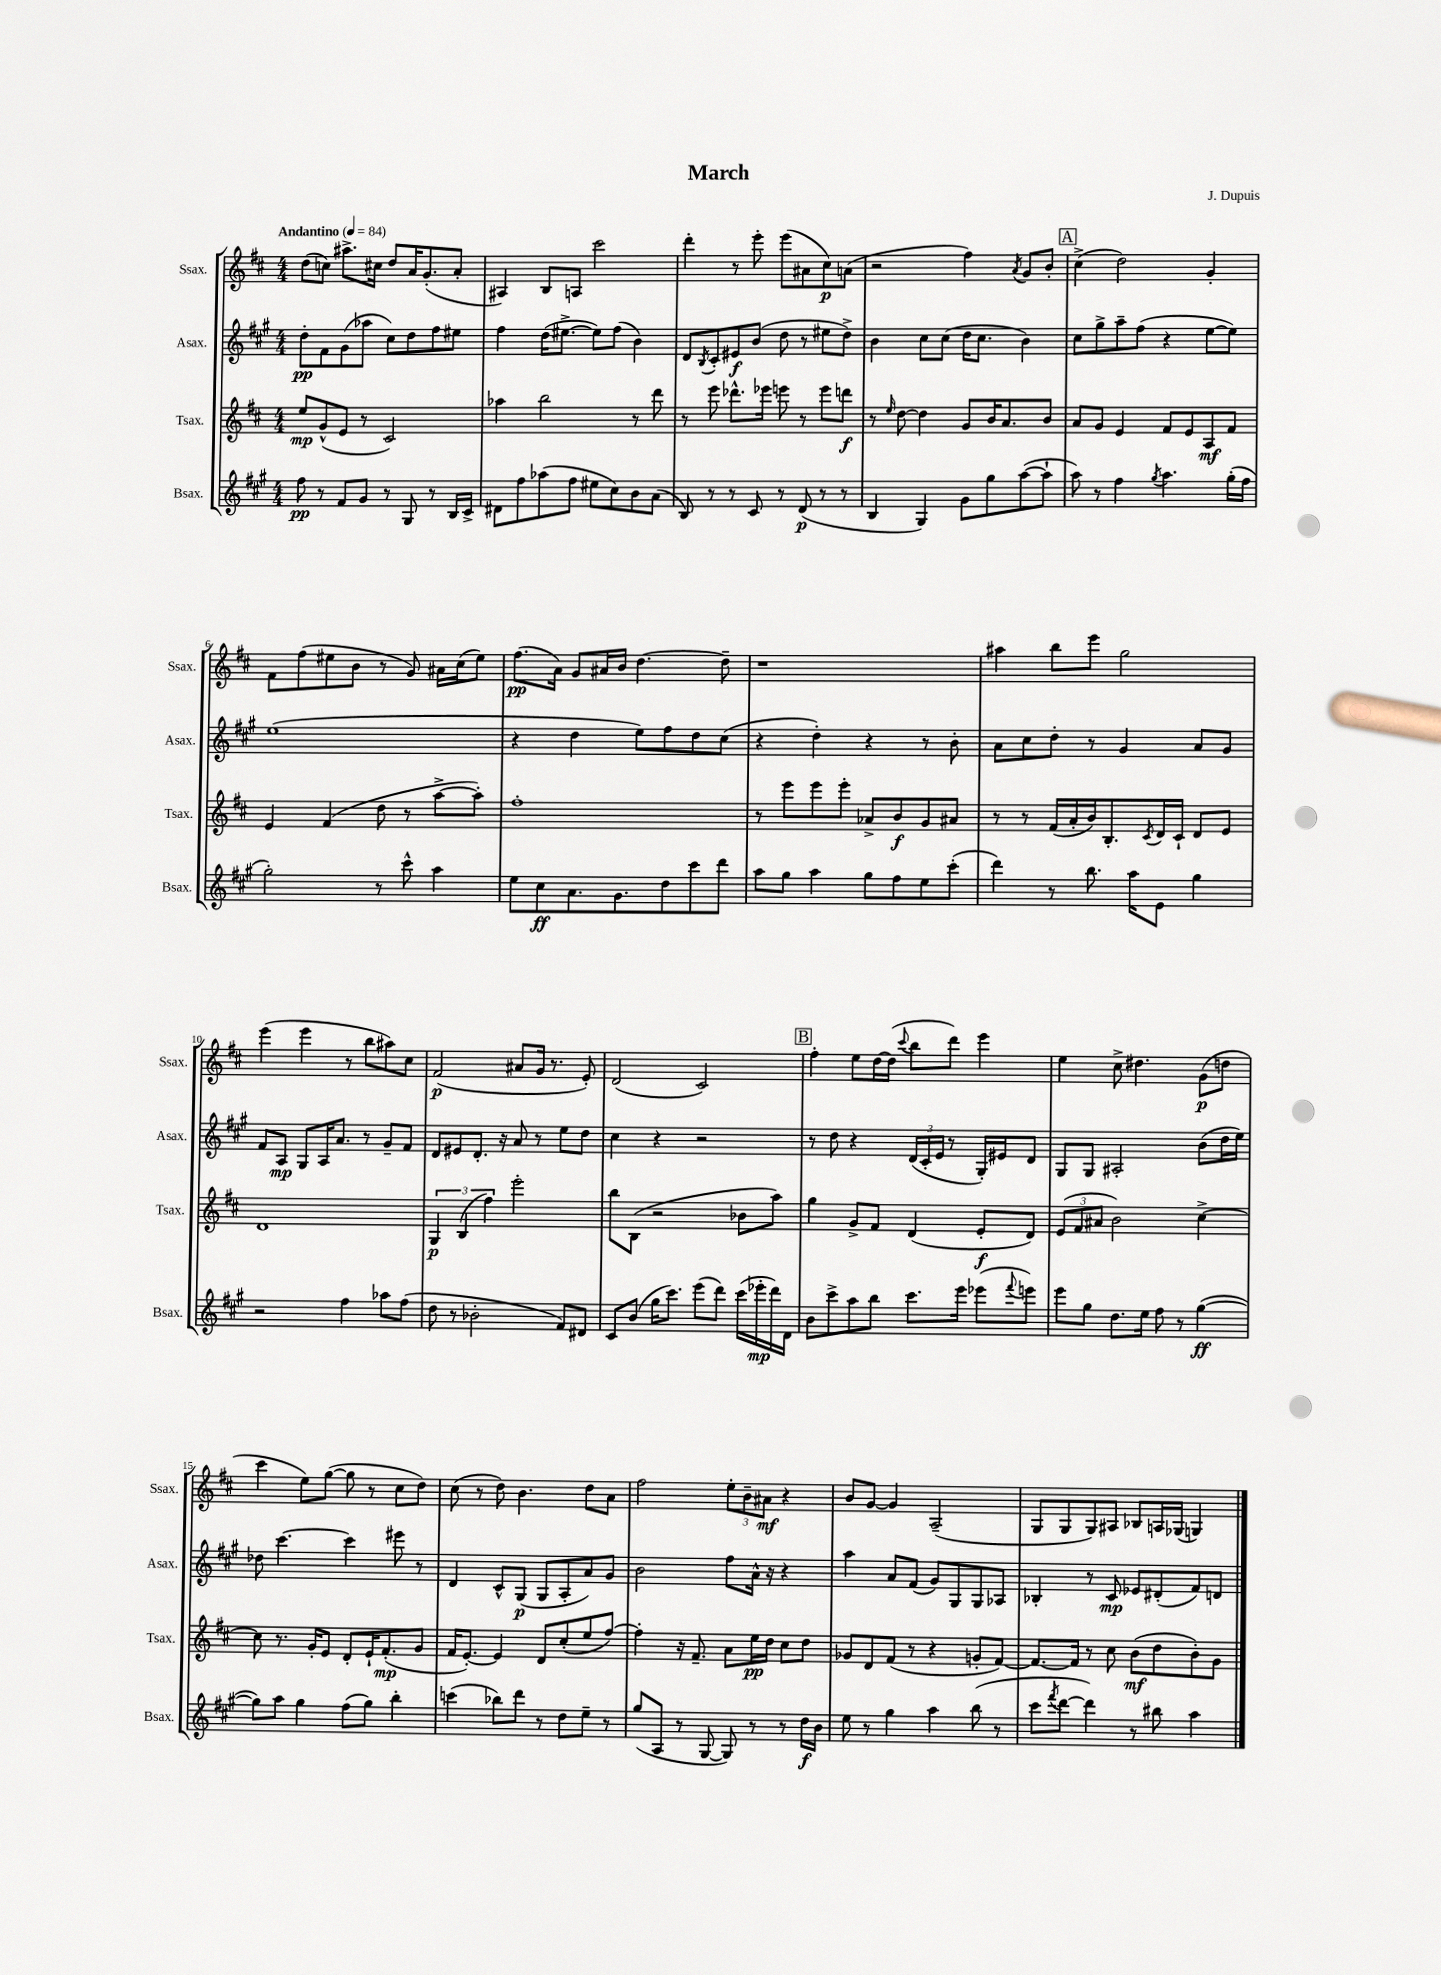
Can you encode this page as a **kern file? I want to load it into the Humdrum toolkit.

**kern	**dynam	**kern	**dynam	**kern	**dynam	**kern	**dynam
*part4	*part4	*part3	*part3	*part2	*part2	*part1	*part1
*staff4	*staff4	*staff3	*staff3	*staff2	*staff2	*staff1	*staff1
*I"Bsax.	*	*I"Tsax.	*	*I"Asax.	*	*I"Ssax.	*
*I'Bsax.	*	*I'Tsax.	*	*I'Asax.	*	*I'Ssax.	*
*clefG2	*	*clefG2	*	*clefG2	*	*clefG2	*
*k[f#c#g#]	*	*k[f#c#]	*	*k[f#c#g#]	*	*k[f#c#]	*
*M4/4	*	*M4/4	*	*M4/4	*	*M4/4	*
*MM84	*	*MM84	*	*MM84	*	*MM84	*
=1	=1	=1	=1	=1	=1	=1	=1
!	!	!	!	!	!	!LO:TX:a:B:t=Andantino	!
8ff#\	pp	8ee/L	mp	8dd'\L	pp	(8dd\L	.
8r	.	(8g^^/	.	8f#\	.	8ccn\J)	.
8f#/L	.	8e/J	.	(8g#\	.	8.aa#X^\L	.
8g#/J	.	8r	.	8aa-X\J	.	.	.
.	.	.	.	.	.	16cc#X\Jk	.
8r	.	2c#/)	.	8cc#\L)	.	8dd/L	.
8G#/	.	.	.	8dd\	.	16a/K	.
.	.	.	.	.	.	(8.g'/	.
8r	.	.	.	8ff#\	.	.	.
16B/LL	.	.	.	8ee#X\J	.	8a'/J	.
16c#^/JJ	.	.	.	.	.	.	.
=2	=2	=2	=2	=2	=2	=2	=2
8d#X\L	.	4aa-X\	.	4ff#\	.	4A#X/)	.
8ff#\	.	.	.	.	.	.	.
(8aa-X\	.	2bb\	.	(16dd\KL	.	8B/L	.
.	.	.	.	[8.ee#X^\J	.	.	.
8ff#\J	.	.	.	.	.	8An/J	.
8ee#X\L	.	.	.	8ee#\L])	.	2ccc#\	.
8cc#\)	.	.	.	(8ff#\J	.	.	.
8b\	.	8r	.	4b\)	.	.	.
(8a\J	.	8ddd\	.	.	.	.	.
=3	=3	=3	=3	=3	=3	=3	=3
8B/)	.	8r	.	8d/L	.	4ddd'\	.
.	.	.	.	8qB/	.	.	.
8r	.	8eee\	.	8c#'/	.	.	.
8r	.	8.ddd-X^^\L	.	8e#X/	f	8r	.
8c#/	.	.	.	(8b/J	.	8eee'\	.
.	.	16eee-X\Jk	.	.	.	.	.
8r	.	8eeen\	.	8dd\	.	(8eee\L	.
(8d/	p	8r	.	8r	.	8a#X\	.
8r	.	8eee\L	.	8ee#X\L	.	8cc#\)	p
8r	.	8dddn\J	f	8dd^\J)	.	(8an\J	.
=4	=4	=4	=4	=4	=4	=4	=4
4B/	.	8r	.	4b\	.	2r	.
.	.	16qqee/	.	.	.	.	.
.	.	[8dd\	.	.	.	.	.
4G#/)	.	4dd\]	.	8cc#\L	.	.	.
.	.	.	.	(8cc#\J	.	.	.
8g#\L	.	8g/L	.	16dd\KL	.	4ff#\)	.
.	.	.	.	8.cc#\J	.	.	.
8gg#\	.	16b/K	.	.	.	.	.
.	.	8.a/	.	.	.	.	.
.	.	.	.	.	.	8qa/	.
([8aa\	.	.	.	4b\)	.	8g/L	.
8aa`\J]	.	8b/J	.	.	.	8b'/J	.
!!LO:REH:place=s1:t=A
=5	=5	=5	=5	=5	=5	=5	=5
8aa\)	.	8a/L	.	8cc#\L	.	(4cc#^\	.
8r	.	8g/J	.	8gg#^\	.	.	.
4ff#\	.	4e/	.	8aa~\	.	2dd\)	.
.	.	.	.	(8ff#\J	.	.	.
8qgg#/	.	.	.	.	.	.	.
4.aa\	.	8f#/L	.	4r	.	.	.
.	.	8e/	.	.	.	.	.
.	.	8A/	mf	[8ee\L	.	4g'/	.
(16gg#'\LL	.	8f#/J	.	8ee\J])	.	.	.
16ff#\JJ	.	.	.	.	.	.	.
!!LO:LB:g=z
=6	=6	=6	=6	=6	=6	=6	=6
2gg#'\)	.	4e/	.	(1ee	.	8f#\L	.
.	.	.	.	.	.	(8ff#\	.
.	.	(4f#/	.	.	.	8ee#X\	.
.	.	.	.	.	.	8b\J	.
8r	.	8dd\	.	.	.	8r	.
8ccc#^^\	.	8r	.	.	.	8g/)	.
4aa\	.	[8aa^\L	.	.	.	16a#X\LL	.
.	.	.	.	.	.	(16cc#\J	.
.	.	8aa'\J])	.	.	.	8ee#\J)	.
=7	=7	=7	=7	=7	=7	=7	=7
8ee\L	.	1ff#'	.	4r	.	(8.ff#\L	pp
8cc#\	ff	.	.	.	.	.	.
.	.	.	.	.	.	16a\Jk)	.
8.a\	.	.	.	4dd\	.	8g/L	.
.	.	.	.	.	.	16a#X/L	.
8.g#\	.	.	.	.	.	16b/JJ	.
.	.	.	.	8ee\L)	.	[4.dd\	.
8dd\	.	.	.	8ff#\	.	.	.
8ccc#\	.	.	.	8dd\	.	.	.
8ddd\J	.	.	.	(8cc#\J	.	8dd~\]	.
=8	=8	=8	=8	=8	=8	=8	=8
8aa\L	.	8r	.	4r	.	1r	.
8gg#\J	.	8eee\L	.	.	.	.	.
4aa\	.	8eee\	.	4dd'\)	.	.	.
.	.	8eee'\J	.	.	.	.	.
8gg#\L	.	8a-X^/L	.	4r	.	.	.
8ff#\	.	8b/	f	.	.	.	.
8ee\	.	8g/	.	8r	.	.	.
(8ccc#'\J	.	8a#X/J	.	8b'\	.	.	.
=9	=9	=9	=9	=9	=9	=9	=9
4ddd\)	.	8r	.	8a\L	.	4aa#X\	.
.	.	8r	.	8cc#\	.	.	.
8r	.	(16f#/LL	.	8dd'\J	.	8bb\L	.
.	.	16a'/	.	.	.	.	.
8.bb\	.	16b/J)	.	8r	.	8eee\J	.
.	.	8.B'/	.	.	.	.	.
.	.	.	.	4g#/	.	2gg\	.
16aa\KL	.	.	.	.	.	.	.
.	.	8qc#/	.	.	.	.	.
8e\J	.	16d/L	.	.	.	.	.
.	.	16c#`/JJ	.	.	.	.	.
4gg#\	.	8d/L	.	8a/L	.	.	.
.	.	8e/J	.	8g#/J	.	.	.
!!LO:LB:g=z
=10	=10	=10	=10	=10	=10	=10	=10
2r	.	1d	.	8f#/L	.	(4eee\	.
.	.	.	.	8A/J	mp	.	.
.	.	.	.	8G#/L	.	4eee\	.
.	.	.	.	16A/K	.	.	.
.	.	.	.	8.a/J	.	.	.
4ff#\	.	.	.	.	.	8r	.
.	.	.	.	8r	.	8bb\L	.
8aa-X\L	.	.	.	8g#~/L	.	8aa#X\)	.
(8ff#\J	.	.	.	8f#/J	.	8cc#\J	.
=11	=11	=11	=11	=11	=11	=11	=11
8dd\	.	6G/	p	8d/L	.	(2f#/	p
8r	.	.	.	8e#X/	.	.	.
.	.	(6B/	.	.	.	.	.
2b-X'\	.	.	.	8.d'/J	.	.	.
.	.	6ff#\)	.	.	.	.	.
.	.	.	.	16r	.	.	.
.	.	2eee'\	.	8a/	.	8a#X/L	.
.	.	.	.	8r	.	16g/Jk	.
.	.	.	.	.	.	8.r	.
8f#/L)	.	.	.	8ee\L	.	.	.
8d#X/J	.	.	.	8dd\J	.	8e'/)	.
=12	=12	=12	=12	=12	=12	=12	=12
8c#/L	.	8bb\L	.	4cc#\	.	(2d/	.
(8b/J	.	(8B\J	.	.	.	.	.
16gg#\KL	.	2r	.	4r	.	.	.
8.ccc#\J)	.	.	.	.	.	.	.
(8eee\L	.	.	.	2r	.	2c#/)	.
8ddd\J)	.	.	.	.	.	.	.
(16ccc#\LL	.	8b-X\L	.	.	.	.	.
16eee-X'\	mp	.	.	.	.	.	.
16ddd\)	.	8aa\J)	.	.	.	.	.
16d\JJ	.	.	.	.	.	.	.
!!LO:REH:place=s1:t=B
=13	=13	=13	=13	=13	=13	=13	=13
8b\L	.	4gg\	.	8r	.	4ff#'\	.
8ccc#^\	.	.	.	8dd\	.	.	.
8aa\	.	8g^/L	.	4r	.	8ee\L	.
8bb\J	.	8f#/J	.	.	.	[16dd\L	.
.	.	.	.	.	.	(16dd\JJ]	.
.	.	.	.	.	.	8qqccc#/	.
8.ccc#\L	.	(4d/	.	(24d/LL	.	8bb\L	.
.	.	.	.	24c#'/	.	.	.
.	.	.	.	24e/JJ	.	.	.
.	.	.	.	8r	.	8ddd\J)	.
16eee\Jk	.	.	.	.	.	.	.
(8eee-X\L	.	8e'/L	f	16G#'/LL)	.	4eee\	.
.	.	.	.	16e#X/J	.	.	.
8qqfff#/	.	.	.	.	.	.	.
8eeen\J)	.	8d/J)	.	8d/J	.	.	.
=14	=14	=14	=14	=14	=14	=14	=14
8eee\L	.	(12e/L	.	8G#/L	.	4ee\	.
.	.	12f#/	.	.	.	.	.
8gg#\J	.	.	.	8G#/J	.	.	.
.	.	12a#X/J	.	.	.	.	.
8.dd\L	.	2b\)	.	2A#X'/	.	8cc#^\	.
.	.	.	.	.	.	4.dd#X\	.
16ee\Jk	.	.	.	.	.	.	.
8ff#\	.	.	.	.	.	.	.
8r	.	.	.	.	.	.	.
([4gg#\	ff	[4cc#^\	.	(8b\L	.	(8g\L	p
.	.	.	.	16dd\L	.	8ddn\J	.
.	.	.	.	16ee\JJ)	.	.	.
!!LO:LB:g=z
=15	=15	=15	=15	=15	=15	=15	=15
8gg#\L])	.	8cc#\]	.	8dd-X\	.	4ccc#\	.
8aa\J	.	8.r	.	[4.ccc#\	.	.	.
4gg#\	.	.	.	.	.	8ee\L)	.
.	.	16g'/KL	.	.	.	.	.
.	.	8e/J	.	.	.	([8gg\J	.
(8ff#\L	.	8d'/L	.	4ccc#\]	.	8gg\]	.
8gg#\J)	.	16e`/K	.	.	.	8r	.
.	.	(8.f#'/	mp	.	.	.	.
4bb'\	.	.	.	8eee#X\	.	8cc#\L	.
.	.	8g/J	.	8r	.	8dd\J)	.
=16	=16	=16	=16	=16	=16	=16	=16
(4cccn\	.	16f#/KL	.	4d/	.	(8cc#\	.
.	.	[8.e'/J)	.	.	.	.	.
.	.	.	.	.	.	8r	.
8bb-X\L)	.	4e/]	.	8c#^^/L	.	8dd\)	.
8ddd\J	.	.	.	(8G#/J	p	4.b\	.
8r	.	8d/L	.	8G#/L	.	.	.
8dd\L	.	(8cc#'/	.	8A'/	.	.	.
8ee~\J	.	8ee/	.	8a/)	.	8dd\L	.
8r	.	[8ff#/J)	.	8g#/J	.	8a\J	.
=17	=17	=17	=17	=17	=17	=17	=17
(8gg#/L	.	4ff#'\]	.	2b\	.	2ff#\	.
8A/J	.	.	.	.	.	.	.
8r	.	16r	.	.	.	.	.
.	.	8.f#~/	.	.	.	.	.
[8G#/	.	.	.	.	.	.	.
8G#/])	.	8a\L	.	8ff#\L	.	12ee'\L	.
.	.	.	.	.	.	12b~\	.
8r	.	16ee\L	pp	16a^^\Jk	.	.	.
.	.	.	.	.	.	12a#X\J	mf
.	.	16dd\JJ	.	16r	.	.	.
8r	.	8cc#\L	.	4r	.	4r	.
16dd\LL	f	8dd\J	.	.	.	.	.
16b\JJ	.	.	.	.	.	.	.
=18	=18	=18	=18	=18	=18	=18	=18
8ee\	.	8g-X/L	.	4aa\	.	8b/L	.
8r	.	8d/	.	.	.	[8g/J	.
4gg#\	.	(8f#/J	.	8a/L	.	4g/]	.
.	.	8r	.	(8f#/J	.	.	.
4aa\	.	4r	.	8g#/L)	.	(2A~/	.
.	.	.	.	8G#/	.	.	.
(8bb\	.	8gn'/L	.	8G#/	.	.	.
8r	.	[8f#/J)	.	8A-X/J	.	.	.
=19	=19	=19	=19	=19	=19	=19	=19
8ccc#\L	.	8.f#/L_	.	4B-X'/	.	8G/L	.
8qfff#/	.	.	.	.	.	.	.
[8ddd\J	.	.	.	.	.	8G/	.
.	.	16f#/Jk]	.	.	.	.	.
4ddd\])	.	8r	.	8r	.	8G/)	.
.	.	8cc#\	.	8c#/	mp	8A#X/J	.
8r	.	(8b\L	mf	8e-X/L	.	8B-X/L	.
8bb#X\	.	8dd\	.	(8d#X'/	.	16An/L	.
.	.	.	.	.	.	(16G-X/JJ	.
4aa\	.	8b'\)	.	8f#/)	.	4Gn/)	.
.	.	8g\J	.	8dn/J	.	.	.
==	==	==	==	==	==	==	==
*-	*-	*-	*-	*-	*-	*-	*-
